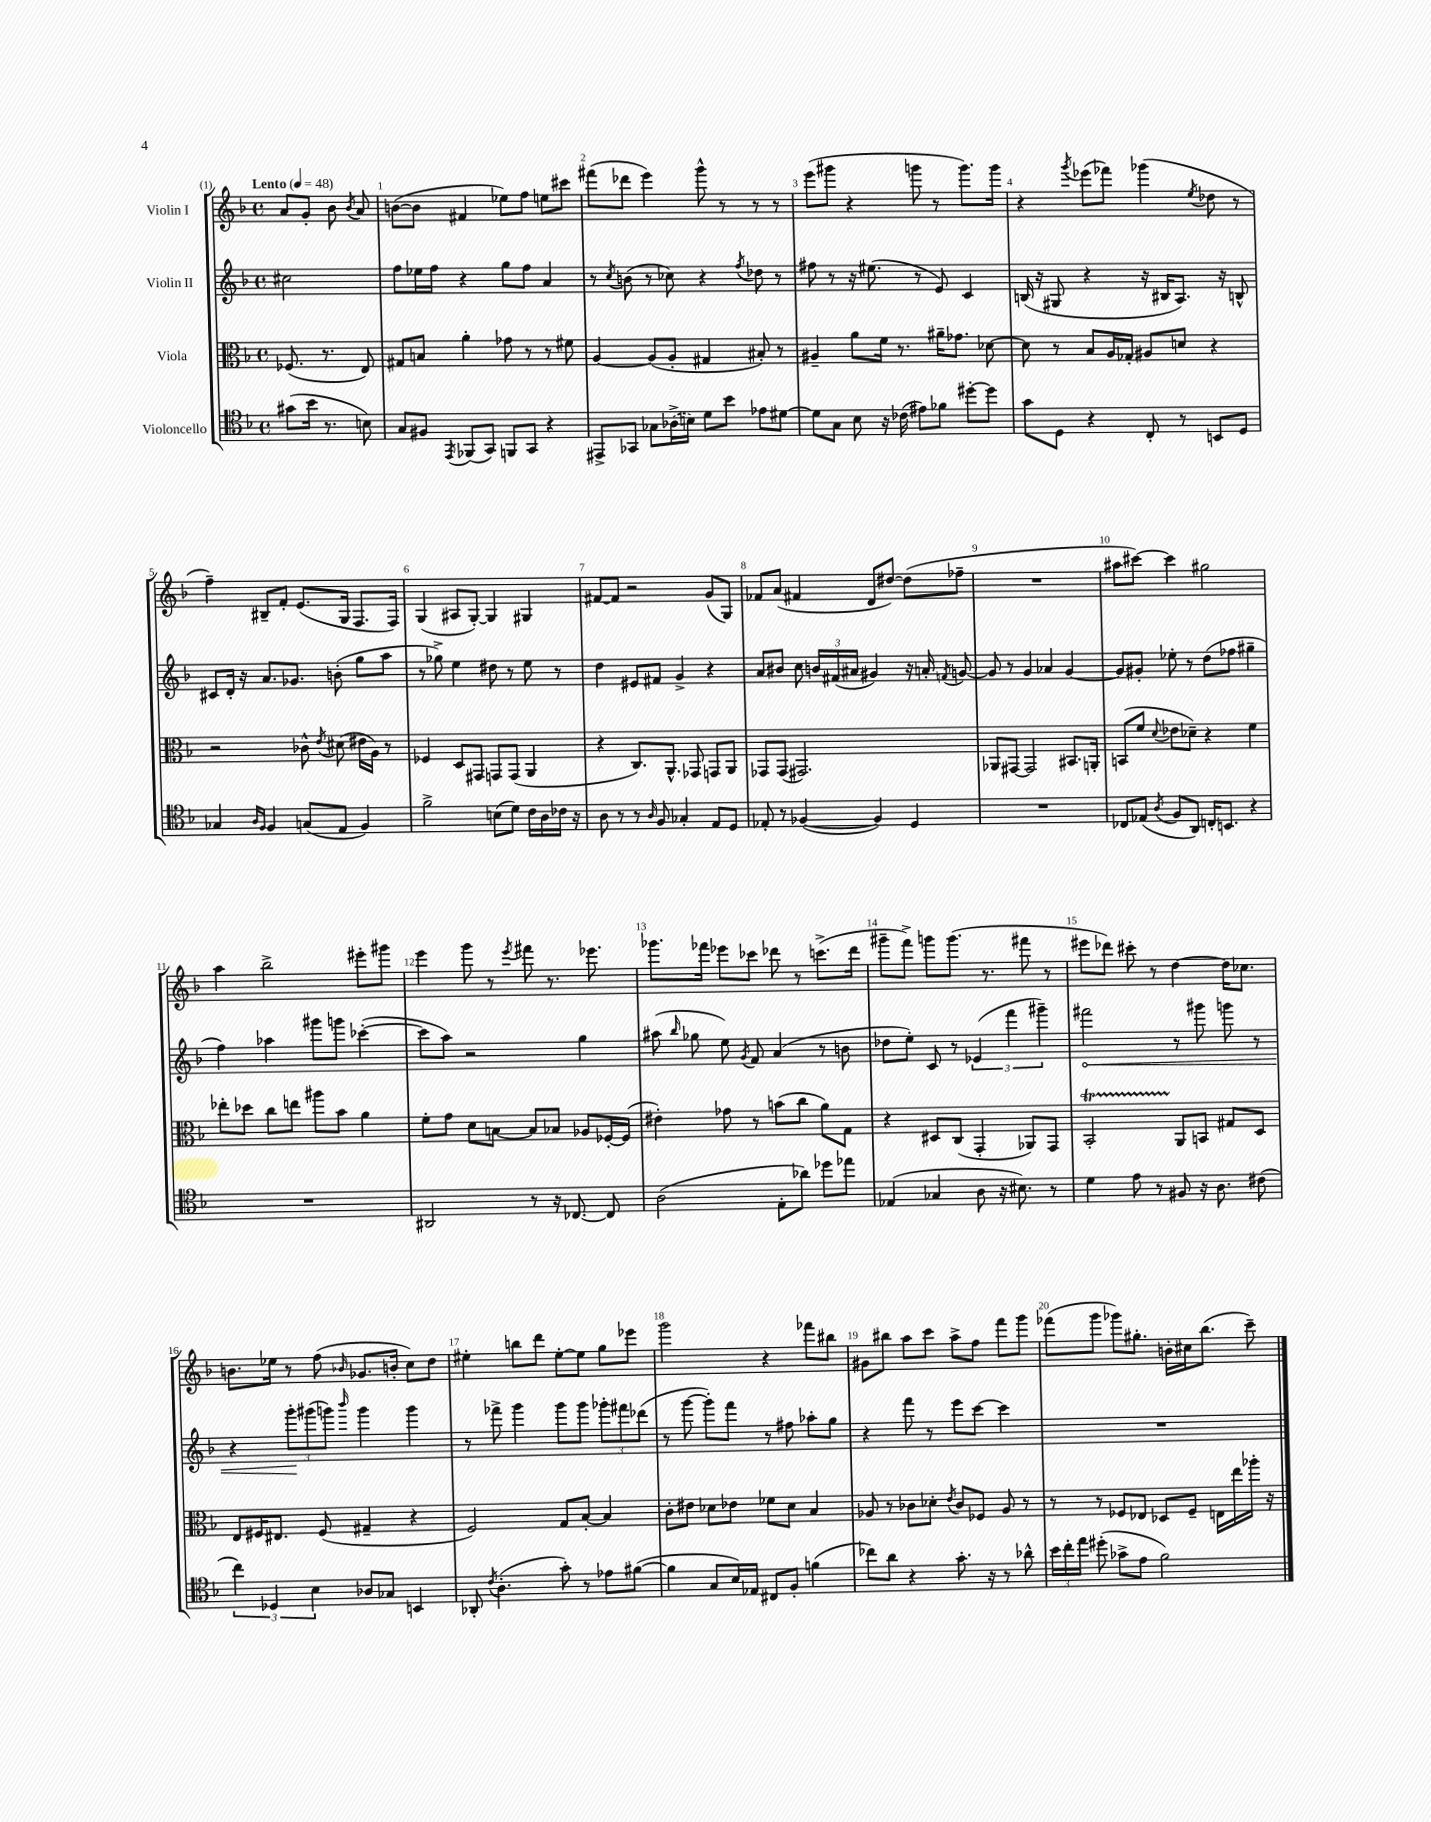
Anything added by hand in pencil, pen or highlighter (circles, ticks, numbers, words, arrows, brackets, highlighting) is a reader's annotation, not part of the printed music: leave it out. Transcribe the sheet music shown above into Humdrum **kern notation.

**kern	**kern	**kern	**dynam	**kern
*part4	*part3	*part2	*part2	*part1
*staff4	*staff3	*staff2	*staff2	*staff1
*I"Violoncello	*I"Viola	*I"Violin II	*	*I"Violin I
*clefC4	*clefC3	*clefG2	*	*clefG2
*k[b-]	*k[b-]	*k[b-]	*	*k[b-]
*M4/4	*M4/4	*M4/4	*	*M4/4
*met(c)	*met(c)	*met(c)	*	*met(c)
*MM48	*MM48	*MM48	*	*MM48
=	=	=	=	=
!	!	!	!	!LO:TX:a:B:t=Lento
(8g#X\L	(8.F-X/	2cc#X\	.	8a/L
16b-\Jk	.	.	.	8g'/J
8.r	8.r	.	.	.
.	.	.	.	8b-\
.	.	.	.	8qb-/
8Bn\)	8E/)	.	.	8a/
=1	=1	=1	=1	=1
8G/L	8G#X/L	8ff\L	.	([8bn\L
8F#X/J	8Bn/J	16ee-X\L	.	8b\J]
.	.	16ff\JJ	.	.
8qEE/	.	.	.	.
(8FF-X/L	4a'\	4r	.	4f#X/
8GG/J)	.	.	.	.
8FFn/L	8g-X\	8gg\L	.	8ee-X\L)
8GG/J	8r	8ff\J	.	8ff\J
4r	8r	4a/	.	8een\L
.	8f#X\	.	.	8ccc#X\J
=2	=2	=2	=2	=2
8EE#X^/L	[4A/	8r	.	(8fff#X\L
.	.	8qcc/	.	.
8GG-X/J	.	(8bn\	.	8ddd-X\J
8G-X\L	(8A/L]	8r	.	4eee\)
(16A-X^\L	8A'/J	8cc-X\)	.	.
16Bn\JJ)	.	.	.	.
8d\L	4G#X/	4r	.	8ggg^^\
8b-\J	.	.	.	8r
.	.	8qff/	.	.
8e-X\L	8B#X'/)	8dd-X\	.	8r
[8d#X\J	8r	8r	.	8r
=3	=3	=3	=3	=3
8d#\L]	4A#X~/	8ff#X\	.	(8eee\L
8G\J	.	8r	.	8ggg#X\J
8B-\	8a\L	16r	.	4r
.	.	(8.ee#X\	.	.
16r	16f\Jk	.	.	.
(16c-X\	8.r	.	.	.
8e#X\L)	.	8r	.	8gggn\
8f-X\J	16a#X~\KL	8e/)	.	8r
.	8.g-X\J	.	.	.
[8dd#X'\L	.	4c/	.	8.ggg\L)
8dd#\J]	[8d-X\	.	.	.
.	.	.	.	16ggg\Jk
=4	=4	=4	=4	=4
8g\L	8d-\]	(16Bn/	.	4r
.	.	16r	.	.
8D\J	8r	8G#X/	.	.
.	.	.	.	8qggg/
4r	8B-/L	4r	.	(8eee-X\L
.	16A/L	.	.	8fff-X\J)
.	16G-X'/JJ	.	.	.
8C'/	8A#X/L	16r	.	(4ggg-X\
.	.	16B#X/KL	.	.
8r	8dn/J	8.A/J)	.	.
.	.	.	.	8qee/
8BBn/L	4r	.	.	8dd-X\
.	.	16r	.	.
8D/J	.	8Bn^^/	.	8r
!!LO:LB:g=z
=5	=5	=5	=5	=5
4G-X/	2r	8c#X/L	.	4ff~\)
.	.	16d'/Jk	.	.
.	.	16r	.	.
16qqA/LL	.	.	.	.
16qqF/JJ	.	.	.	.
4F/	.	8.a/L	.	8B#X~/L
.	.	.	.	8f'/J
.	.	8.g-X/J	.	.
(8Gn/L	8c-X^^\	.	.	(8.e/L
.	8qe/	.	.	.
8E/J	(8d#X\	(8bn'\	.	.
.	.	.	.	16G/Jk
4F/)	16e#X\LL	8gg\L	.	8.F/L
.	16A\JJ)	.	.	.
.	8r	8aa\J	.	.
.	.	.	.	16F/Jk)
=6	=6	=6	=6	=6
2f^\	4F-X/	8r	.	(4G/
.	.	8gg-X^\)	.	.
.	8D/L	4ee\	.	8A#X/L
.	8GG#X/J	.	.	[8G'/J)
(8Bn\L	8GGn/L	8dd#X\	.	4G/]
8d\J)	(8GG/J	8r	.	.
16c\LL	4AA/	8ee\	.	4G#X/
16A\	.	.	.	.
16c-X\JJ	.	8r	.	.
16r	.	.	.	.
=7	=7	=7	=7	=7
8A\	4r	4dd\	.	[8f#X/L
8r	.	.	.	8f#/J]
8r	8.C/L)	8e#X/L	.	2r
16qqA/	.	.	.	.
8F/	.	8f#X/J	.	.
.	8.AA^^/J	.	.	.
4G-X'/	.	4g^/	.	.
.	8GG-X/	.	.	.
8E/L	8GGn/L	4r	.	(8g/L
8D/J	8AA/J	.	.	8G/J)
=8	=8	=8	=8	=8
8E-X'/	8GG-X/L	8a/L	.	8f-X/L
8r	(8GG-/J	8b#X/J	.	(8a/J
([4F-X/	2.GG#X/)	8cc\	.	4f#X/
.	.	24bn/LL	.	.
.	.	(24f#X/	.	.
.	.	24a#X/JJ	.	.
4F-/])	.	4g#X/)	.	8d/L
.	.	.	.	[8dd#X/J)
4D/	.	16r	.	(8dd#\L]
.	.	16an'/	.	.
.	.	8qfn/	.	.
.	.	[8gn/	.	8ff-X~\J
=9	=9	=9	=9	=9
1r	8AA-X/L	8g/]	.	1r
.	[8GG#X/J	8r	.	.
.	2GG#/]	4g/	.	.
.	.	4a-X/	.	.
.	8.BB#X/L	[4g/	.	.
.	16AAn'/Jk	.	.	.
=10	=10	=10	=10	=10
8C-X/L	(8BBn/L	8g/L]	.	8aa#X\L
(8E-X/J	8f/J	8g#X'/J	.	[8ccc#X\J)
8qA/	8qqd/	.	.	.
8F/L	8e-X\L	8ee-X'\	.	4ccc#\]
8AA/J)	8d-X~\J)	8r	.	.
16Cn'/KL	4r	(8dd\L	.	2gg#X\
8.BBn/J	.	.	.	.
.	.	8ff-X\J	.	.
4r	4f\	4gg#X~\	.	.
!!LO:LB:g=z
=11	=11	=11	=11	=11
1r	8ee-X'\L	4ff\)	.	4aa\
.	8dd-X\J	.	.	.
.	8cc\L	4aa-X\	.	2bb-^\
.	8een\J	.	.	.
.	8aa#X\L	8ggg#X\L	.	.
.	8b-\J	8gggn\J	.	.
.	4a\	([4ccc-X'\	.	8eee#X'\L
.	.	.	.	8ggg#X\J
=12	=12	=12	=12	=12
2AA#X/	8f'\L	8ccc-\L]	.	4eee\
.	8g\J	8aa\J)	.	.
.	8d\L	2r	.	8ggg\
.	[8Bn\J	.	.	8r
.	.	.	.	8qeee/
8r	8B/L]	.	.	8fff#X\
16r	8B-X/J	.	.	8.r
[8.C-X/	.	.	.	.
.	8A-X/L	4gg\	.	.
.	.	.	.	8.eee-X\
8C-/]	[16F-X'/L	.	.	.
.	(16F-/JJ]	.	.	.
=13	=13	=13	=13	=13
(2A\	4e#X'\)	(8aa#X\	.	8.ggg-X\L
.	.	16qqbb-/	.	.
.	.	8gg-X\	.	.
.	.	.	.	16fff-X\Jk
.	8g-X\	8ee\)	.	8eee-X\L
.	.	8qg/	.	.
.	8r	8f/	.	8ccc-X\J
8E'\L	(8bn\L	(4a/	.	8ddd-X\
8a-X\J)	8cc\J	.	.	8r
8dd-X\L	8a\L)	8r	.	(8.cccn^\L
8ee-X\J	8G\J	8bn\	.	.
.	.	.	.	16ddd-\Jk
=14	=14	=14	=14	=14
(4E-X/	4r	8dd-X\L	.	8ggg#X~\L
.	.	8ee'\J)	.	8fff^\J)
4G-X/	8D#X/L	8c/	.	8gggn\L
.	(8C/J	8r	.	(8.ggg\J
8A\	4GG'/	(6e-X/	.	.
.	.	.	.	8.r
16r	.	.	.	.
.	.	6fff\	.	.
8.B#X\)	.	.	.	.
.	8AA-X/L)	.	.	8fff#X\
.	.	6ggg#X~\)	.	.
8r	8GG/J	.	.	8r
=15	=15	=15	=15	=15
!	!	!	!LO:HP:b	!
4d\	2BB-T'/	2fff#X\	<	8eee#X\L
.	.	.	.	8ddd-X\J)
8e\	.	.	.	8ccc#X'\
8r	.	.	.	8r
8F#X/	8AA/L	8r	.	[4dd\
16r	8BBn/J	8ggg#X\	.	.
8.A\	.	.	.	.
.	8G#X/L	8gggn\	.	16dd\KL]
.	.	.	.	8.cc-X\J
(8c#X\	8D/J	8r	.	.
!!LO:LB:g=z
=16	=16	=16	=16	=16
6cc\)	8E/L	4r	.	8.bn\L
.	16F#X/K	.	.	.
6D-X/	.	.	.	.
.	8.E#X/J	.	.	16ee-X\Jk
.	.	12ggg'\L	.	8r
6B-\	.	(12ggg#X\	[	.
.	(8F#/	.	.	(8ff\
.	.	12gggn\J)	.	.
.	.	16qqbbb-/	.	16qqb-X/
8A-X/L	4G#X~/	4ggg\	.	8.g-X/L
8G-X/J	.	.	.	.
.	.	.	.	16bn'/Jk
4BBn/	4r	4ggg\	.	8cc\L)
.	.	.	.	8dd\J
=17	=17	=17	=17	=17
8AA-X'/	2F/)	8r	.	4ee#X'\
8qc/	.	.	.	.
(4.A'\	.	8fff-X^\	.	.
.	.	4ggg\	.	8bbn\L
.	.	.	.	8ddd\J
8g'\)	8G/L	8ggg\L	.	[8ee#'\L
8r	[8B-'/J	8ggg\J	.	8ee#\J]
8e-X\L	4B-/]	12ggg-X'\L	.	8gg\L
.	.	12fff#X\	.	.
([8f#X\J	.	.	.	8eee-X\J
.	.	(12ddd-X\J	.	.
=18	=18	=18	=18	=18
4f#\]	8c'\L	8r	.	2ggg\
.	8e#X\J	[8ggg\	.	.
8G/L	8d-X\L	8ggg'\L])	.	.
16B-/L)	8e-X\J	8fff\J	.	.
16E-X/JJ	.	.	.	.
8C#X/L	8f-X\L	8r	.	4r
8F'/J	8d-\J	8ff#X\	.	.
(4fn\	4B-/	8aa-X'\L	.	8fff-X\L
.	.	8gg\J	.	8bb#X\J
=19	=19	=19	=19	=19
8cc-X\L)	8A-X/	4r	.	8g#X\L
8a\J	8r	.	.	8bb#X\J
4r	8c-X\L	8fff\	.	8aa\L
.	8d-X'\J	8r	.	8ccc\J
.	8qe/	.	.	.
8.g'\	8c-/L	8eee\L	.	8aa^\L
.	8F-X/J	[8ccc\J	.	8ff\J
16r	.	.	.	.
8r	8A-/	4ccc\]	.	8fff\L
8a-X^^\	8r	.	.	8ggg\J
=20	=20	=20	=20	=20
24b-\LL	8r	1r	.	(8fff-X\L
24cc'\	.	.	.	.
24ee\JJ	.	.	.	.
(8dd#X'\	8r	.	.	8ggg\J
8g-X^\L	8F-X/L	.	.	8ggg-X\L)
8e\J	8E-X/J	.	.	8.gg#X'\J
2f\)	8D-X/L	.	.	.
.	.	.	.	16bn'\LL
.	8F-~/J	.	.	16cc#X\J
.	.	.	.	(8.bb-\J
.	16En\LL	.	.	.
.	16ee\	.	.	.
.	16aa-X'\JJ	.	.	8ccc~\)
.	16r	.	.	.
==	==	==	==	==
*-	*-	*-	*-	*-
